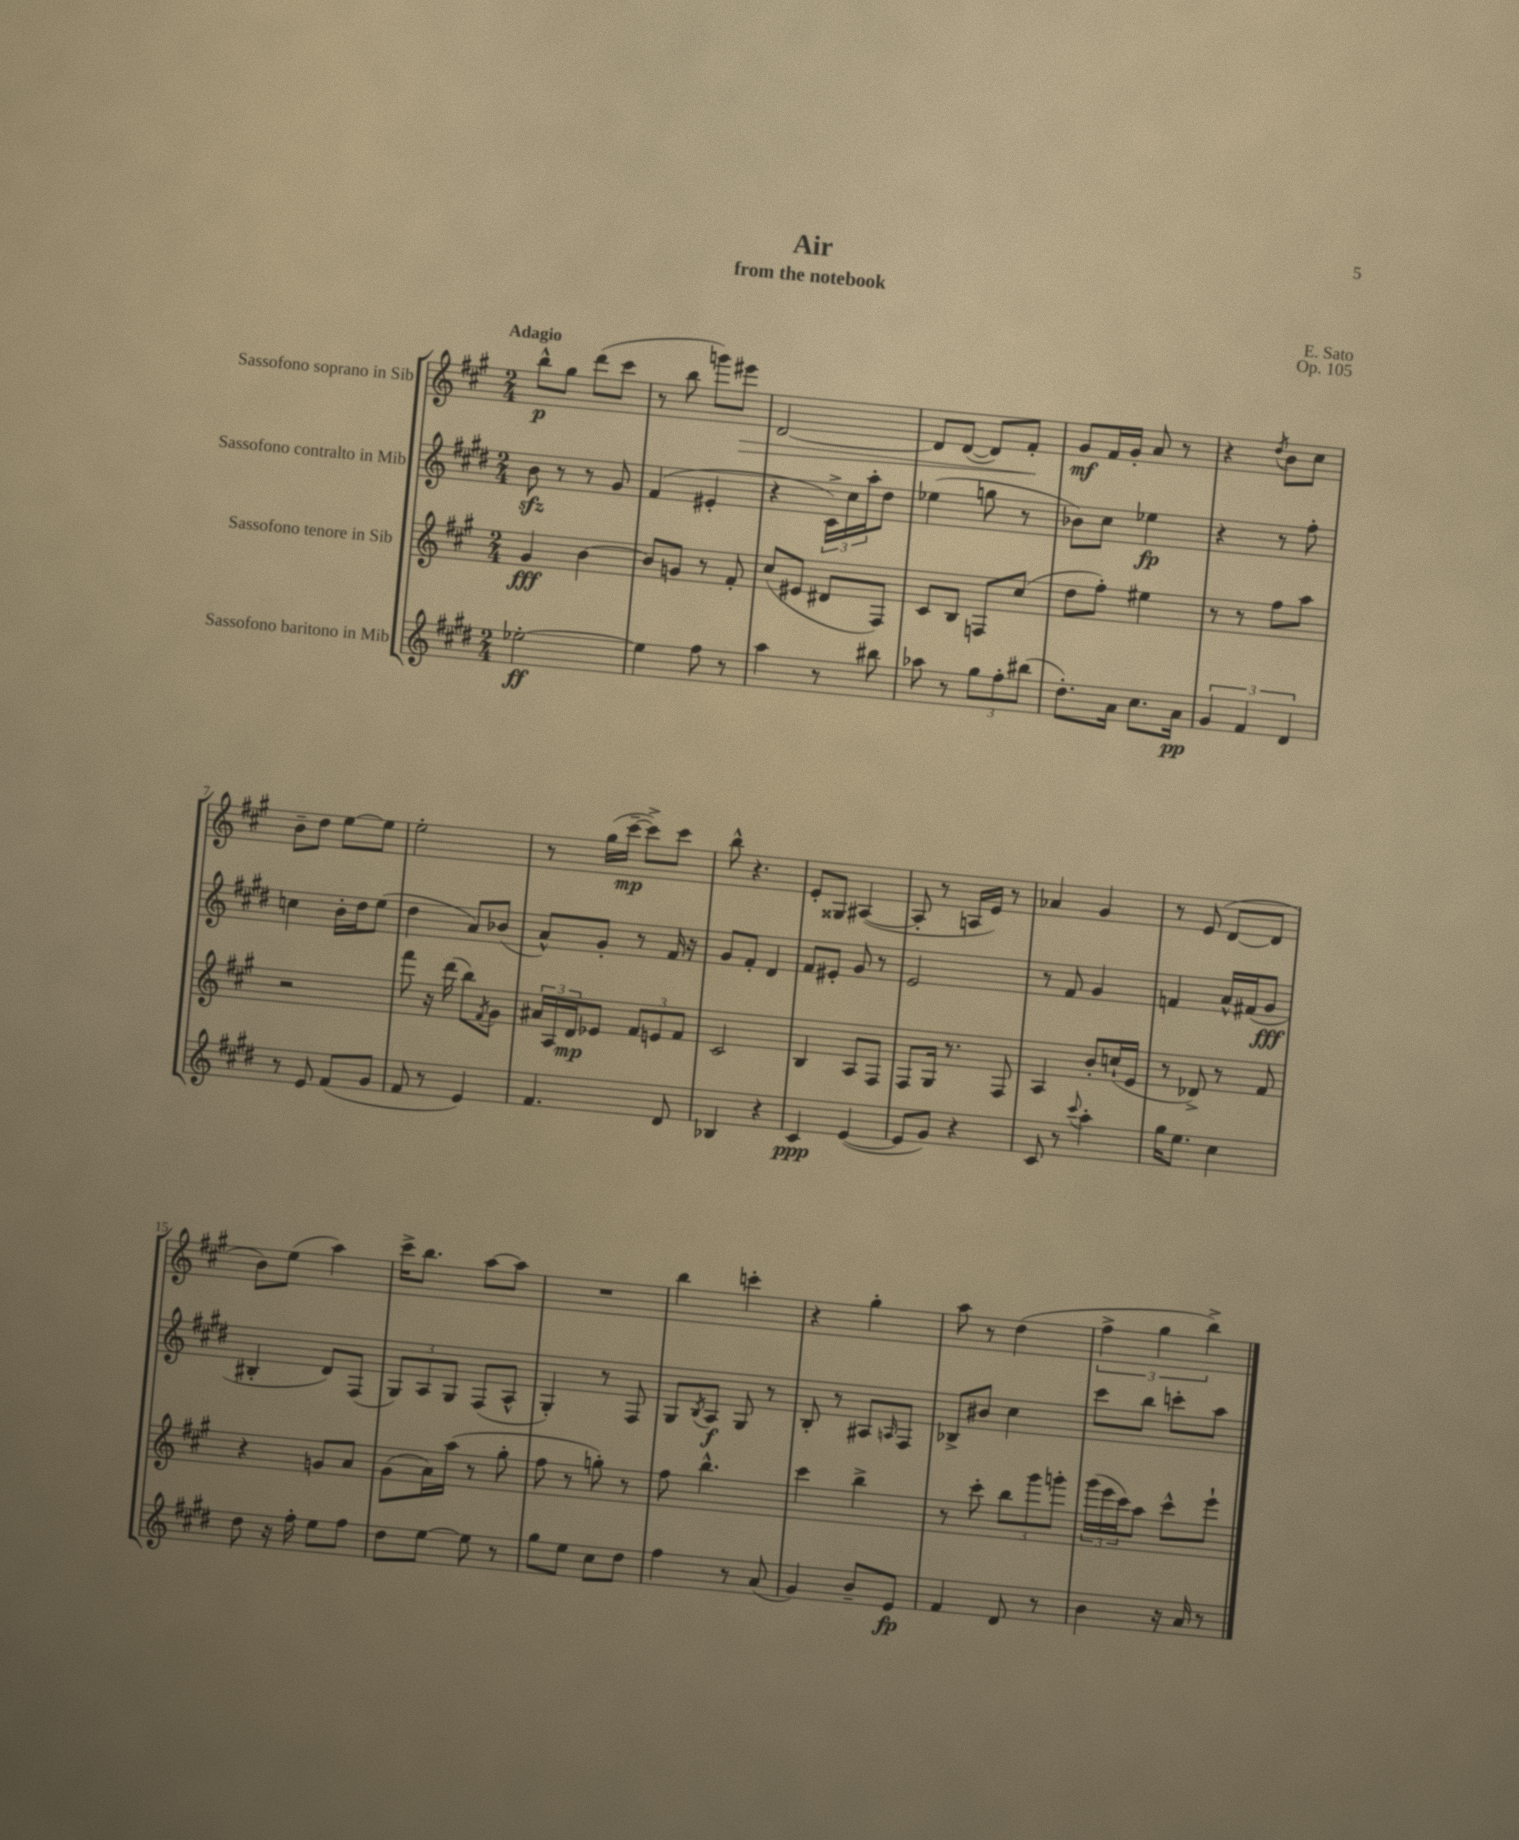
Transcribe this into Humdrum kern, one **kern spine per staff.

**kern	**dynam	**kern	**dynam	**kern	**dynam	**kern	**dynam
*part4	*part4	*part3	*part3	*part2	*part2	*part1	*part1
*staff4	*staff4	*staff3	*staff3	*staff2	*staff2	*staff1	*staff1
*I"Sassofono baritono in Mib	*	*I"Sassofono tenore in Sib	*	*I"Sassofono contralto in Mib	*	*I"Sassofono soprano in Sib	*
*clefG2	*	*clefG2	*	*clefG2	*	*clefG2	*
*k[f#c#g#d#]	*	*k[f#c#g#]	*	*k[f#c#g#d#]	*	*k[f#c#g#]	*
*M2/4	*	*M2/4	*	*M2/4	*	*M2/4	*
=1	=1	=1	=1	=1	=1	=1	=1
!	!	!	!	!	!	!LO:TX:a:B:t=Adagio	!
[2ee-X'\	ff	4g#/	fff	8bzz\	.	8bb^^\L	p
.	.	.	.	8r	.	8gg#\J	.
.	.	[4b\	.	8r	.	(8ddd\L	.
.	.	.	.	8g#/	.	8ccc#\J	.
=2	=2	=2	=2	=2	=2	=2	=2
4ee-\]	.	8b/L]	.	(4f#/	.	8r	.
.	.	8gn/J	.	.	.	8bb\	.
8ff#\	.	8r	.	4e#X'/	.	8gggn\L)	.
!	!	!	!	!	!	!	!LO:HP:b
8r	.	8f#'/	.	.	.	8eee#X\J	>
=3	=3	=3	=3	=3	=3	=3	=3
4aa\	.	(8cc#/L	.	4r	.	[2d/	.
.	.	8e#X/J	.	.	.	.	.
8r	.	8d#X/L	.	24c#^\LL)	.	.	.
.	.	.	.	24cc#\	.	.	.
.	.	.	.	24aa'\J	.	.	.
8bb#X\	.	8F#/J)	.	8dd#\J	.	.	.
=4	=4	=4	=4	=4	=4	=4	=4
8aa-X\	.	8c#/L	.	(4ee-X\	.	8d/L]	.
8r	.	8B/J	.	.	.	([8d/J	.
12gg#\L	.	8Fn/L	.	8ggn\	.	8d/L])	.
12ff#'\	.	.	.	.	.	.	.
.	.	(8cc#/J	.	8r	.	8f#'/J	.
(12bb#X\J	.	.	.	.	.	.	.
.	.	.	.	.	.	.	]
=5	=5	=5	=5	=5	=5	=5	=5
8.dd#'\L)	.	8dd\L	.	8b-X\L)	.	8g#/L	mf
.	.	8ff#'\J)	.	8cc#\J	.	16f#/L	.
16a\Jk	.	.	.	.	.	16g#'/JJ	.
8.cc#\L	.	4ee#X\	.	4ee-X\	fp	8a/	.
.	.	.	.	.	.	8r	.
16a\Jk	pp	.	.	.	.	.	.
=6	=6	=6	=6	=6	=6	=6	=6
6g#/	.	8r	.	4r	.	4r	.
.	.	8r	.	.	.	.	.
6f#/	.	.	.	.	.	.	.
.	.	.	.	.	.	8qdd/	.
.	.	8ff#\L	.	8r	.	8b\L	.
6d#/	.	.	.	.	.	.	.
.	.	8aa\J	.	8ff#'\	.	8cc#\J	.
!!LO:LB:g=z
=7	=7	=7	=7	=7	=7	=7	=7
8r	.	2r	.	4ccn\	.	8b~\L	.
8e/	.	.	.	.	.	8dd\J	.
(8f#/L	.	.	.	16b'\LL	.	[8ee\L	.
.	.	.	.	16dd#\J	.	.	.
8g#/J	.	.	.	(8ee\J	.	8ee\J]	.
=8	=8	=8	=8	=8	=8	=8	=8
8f#/	.	8fff#\	.	4dd#\	.	2ee'\	.
8r	.	16r	.	.	.	.	.
.	.	(16ddd\	.	.	.	.	.
4e/)	.	8bb\L)	.	8a/L)	.	.	.
.	.	8qf#/	.	.	.	.	.
.	.	8g#\J	.	(8b-X/J	.	.	.
=9	=9	=9	=9	=9	=9	=9	=9
4.f#/	.	24a#X/LL	.	8a^^/L)	.	8r	.
.	.	24A/	.	.	.	.	.
.	.	24d/J	mp	.	.	.	.
.	.	8e-X/J	.	8g#'/J	.	(16gg#\LL	.
.	.	.	.	.	.	[16ccc#~\JJ	mp
.	.	12f#/L	.	8r	.	8ccc#^\L])	.
.	.	12en/	.	.	.	.	.
8d#/	.	.	.	16f#/	.	8ccc#\J	.
.	.	12f#/J	.	.	.	.	.
.	.	.	.	16r	.	.	.
=10	=10	=10	=10	=10	=10	=10	=10
4B-X/	.	2c#/	.	8g#/L	.	8bb^^\	.
.	.	.	.	8f#'/J	.	4.r	.
4r	.	.	.	4d#/	.	.	.
=11	=11	=11	=11	=11	=11	=11	=11
4c#/	ppp	4B/	.	8f#/L	.	8e'/L	.
.	.	.	.	8e#X'/J	.	8G##X/J	.
([4e/	.	8A/L	.	8g#/	.	([4A#X/	.
.	.	8F#/J	.	8r	.	.	.
=12	=12	=12	=12	=12	=12	=12	=12
8e/L]	.	8F#/L	.	2e/	.	8A#'/]	.
8g#/J)	.	16G#/Jk	.	.	.	8r	.
.	.	8.r	.	.	.	.	.
4r	.	.	.	.	.	16An/LL	.
.	.	.	.	.	.	16e/JJ)	.
.	.	8F#/	.	.	.	8r	.
=13	=13	=13	=13	=13	=13	=13	=13
8c#/	.	4A/	.	8r	.	4a-X/	.
8r	.	.	.	8f#/	.	.	.
8qqccc#/	.	.	.	.	.	.	.
4aa'\	.	8b'/L	.	4g#/	.	4g#/	.
.	.	(16ccn`/L	.	.	.	.	.
.	.	16e/JJ	.	.	.	.	.
=14	=14	=14	=14	=14	=14	=14	=14
16gg#\KL	.	8r	.	4fn/	.	8r	.
8.ee\J	.	.	.	.	.	.	.
.	.	8d-X^/)	.	.	.	(8e/	.
4cc#\	.	8r	.	16a^^/LL	.	[8d/L	.
.	.	.	.	(16f#X/J	.	.	.
.	.	8f#/	.	8g#/J	fff	8d/J]	.
!!LO:LB:g=z
=15	=15	=15	=15	=15	=15	=15	=15
8dd#\	.	4r	.	4B#X'/	.	8b\L)	.
16r	.	.	.	.	.	(8ee\J	.
16ff#'\	.	.	.	.	.	.	.
8ee\L	.	8gn/L	.	8d#/L)	.	4aa\)	.
8ff#\J	.	8a/J	.	(8F#/J	.	.	.
=16	=16	=16	=16	=16	=16	=16	=16
8dd#\L	.	(8g#\L	.	12G#/L)	.	16ccc#^\KL	.
.	.	.	.	.	.	8.bb\J	.
.	.	.	.	12A/	.	.	.
[8ee\J	.	16a\L)	.	.	.	.	.
.	.	.	.	12G#/J	.	.	.
.	.	(16aa\JJ	.	.	.	.	.
8ee\]	.	8r	.	(8F#/L	.	[8aa\L	.
8r	.	8gg#'\	.	8A^^/J	.	8aa\J]	.
=17	=17	=17	=17	=17	=17	=17	=17
8gg#\L	.	8ff#\	.	4G#'/)	.	2r	.
8ee\J	.	8r	.	.	.	.	.
8cc#\L	.	8ggn'\)	.	8r	.	.	.
8dd#\J	.	8r	.	8F#/	.	.	.
=18	=18	=18	=18	=18	=18	=18	=18
4ff#\	.	8ff#\	.	8G#/L	.	4bb\	.
.	.	.	.	8qB/	.	.	.
.	.	4.bb^^\	.	8A/J	f	.	.
8r	.	.	.	8G#/	.	4cccn'\	.
(8a/	.	.	.	8r	.	.	.
=19	=19	=19	=19	=19	=19	=19	=19
4g#/)	.	4ccc#\	.	8B'/	.	4r	.
.	.	.	.	8r	.	.	.
8b~/L	.	4bb^\	.	8A#X/L	.	4gg#'\	.
.	.	.	.	16qqAn/	.	.	.
8e/J	fp	.	.	8F#/J	.	.	.
=20	=20	=20	=20	=20	=20	=20	=20
4f#/	.	8r	.	8B-X^/L	.	8aa\	.
.	.	8ccc#'\	.	8b#X/J	.	8r	.
8d#/	.	12bb\L	.	4cc#\	.	(4dd\	.
.	.	12ggg#\	.	.	.	.	.
8r	.	.	.	.	.	.	.
.	.	12gggn'\J	.	.	.	.	.
=21	=21	=21	=21	=21	=21	=21	=21
4b\	.	(24ggg#\LL	.	8ccc#\L	.	6ff#^\	.
.	.	24eee\	.	.	.	.	.
.	.	24ccc#\J)	.	.	.	.	.
.	.	8aa\J	.	8bb\J	.	.	.
.	.	.	.	.	.	6gg#\	.
16r	.	8ccc#^^\L	.	8cccn'\L	.	.	.
16a/	.	.	.	.	.	.	.
.	.	.	.	.	.	6bb^\)	.
8r	.	8eee`\J	.	8aa\J	.	.	.
==	==	==	==	==	==	==	==
*-	*-	*-	*-	*-	*-	*-	*-
